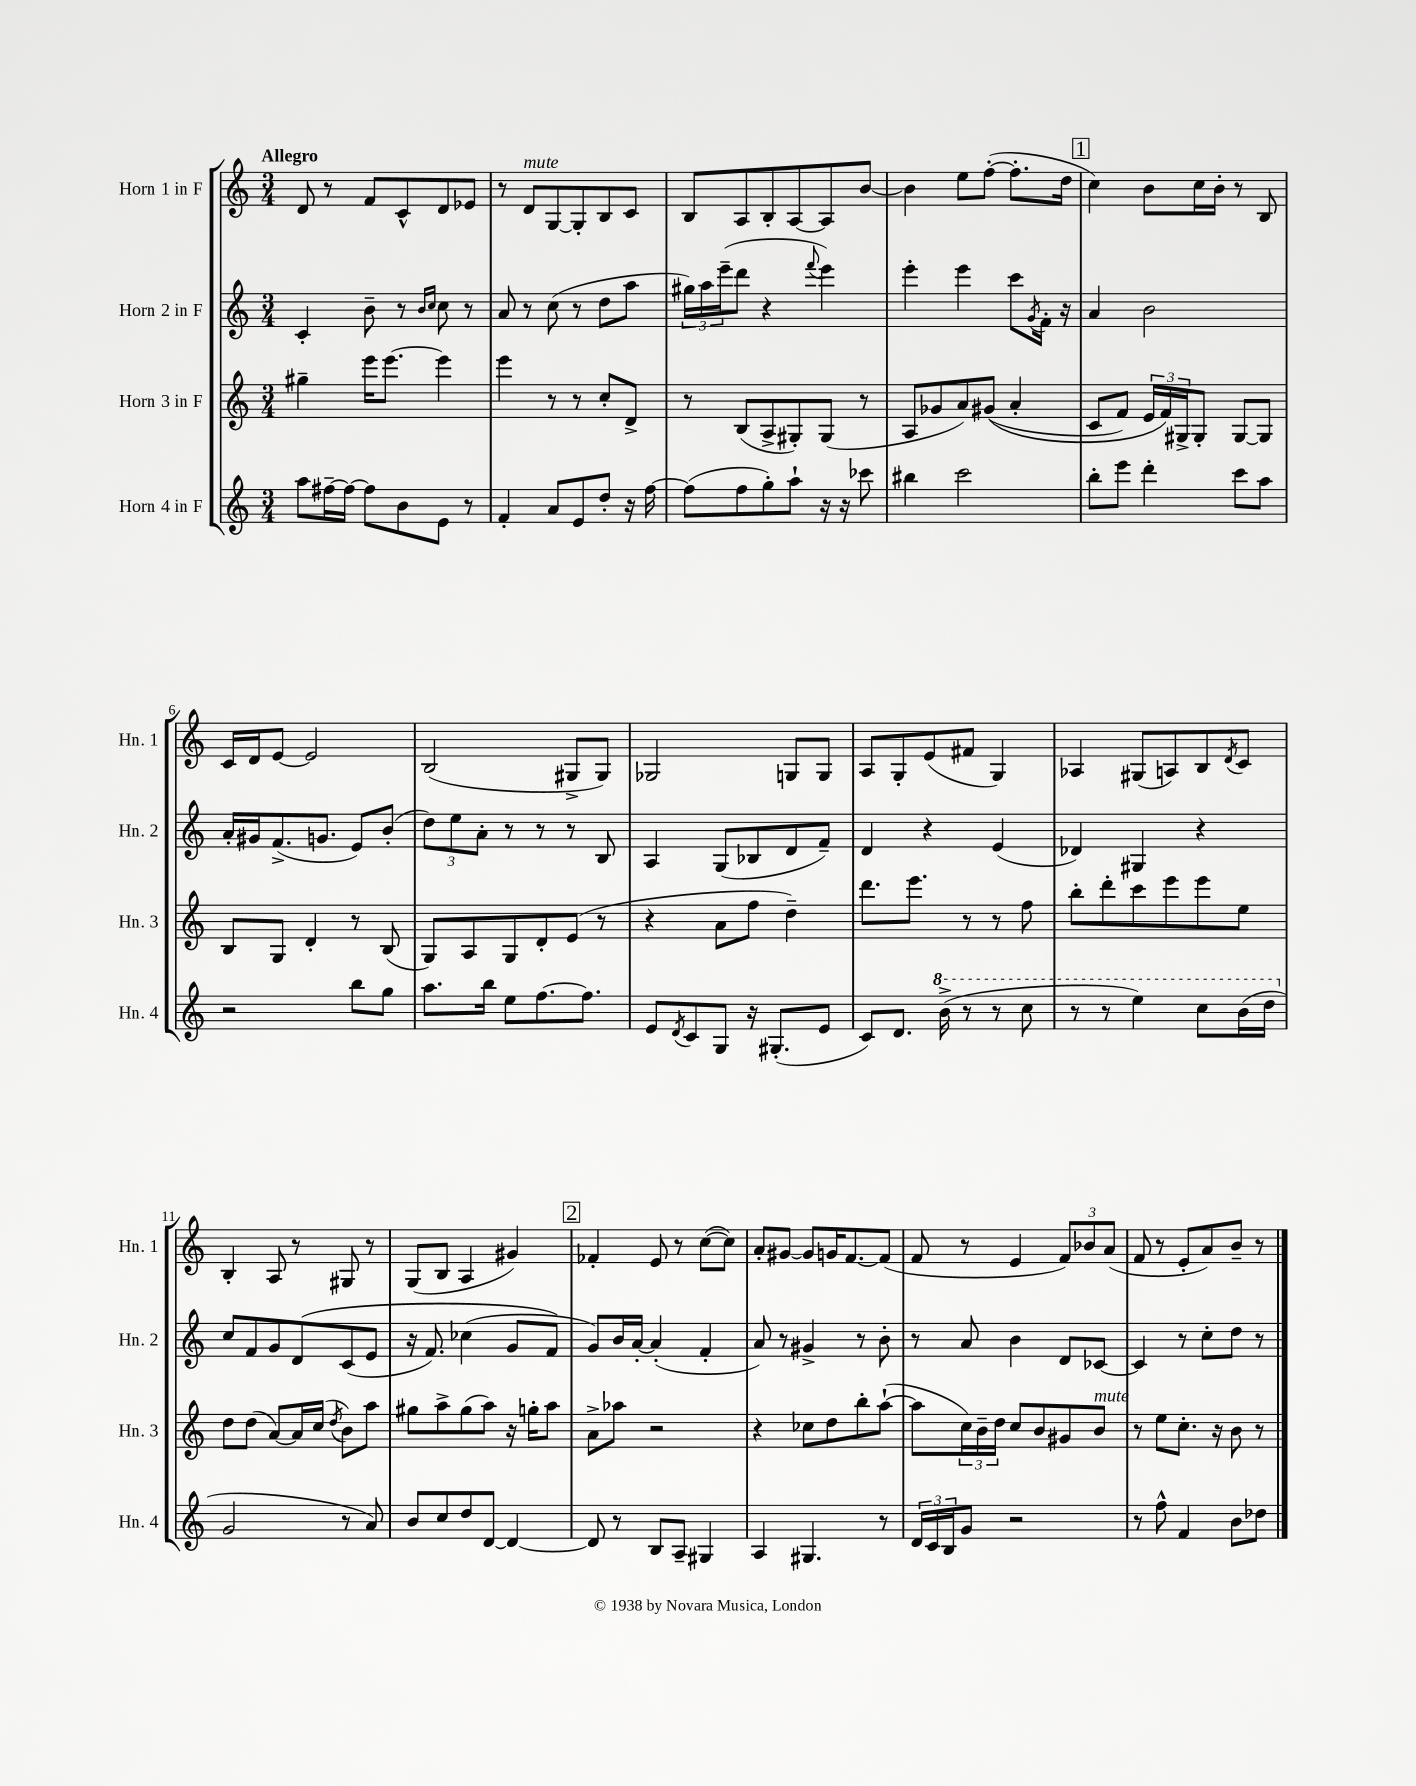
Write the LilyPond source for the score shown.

<<
\new StaffGroup <<
\new Staff = "s0" \with { instrumentName = "Horn 1 in F" shortInstrumentName = "Hn. 1" } {
    \clef treble \key c \major \numericTimeSignature \time 3/4 \tempo "Allegro"
    d'8 r8 f'8 c'8-^ d'8 ees'8 |
    r8 d'8^\markup { \italic "mute" } g8~ g8-. b8 c'8 |
    b8 a8 b8-. a8~ a8 b'8~ |
    b'4 e''8 f''8~-.( f''8.-. d''16 |
    \mark \markup { \box "1" } c''4) b'8 c''16 b'16-. r8 b8 |
    c'16 d'16 e'8~ e'2 |
    b2( gis8-> gis8) |
    ges2 g8 g8 |
    a8 g8-. e'8( fis'8 g4) |
    aes4 gis8( a8) b8 \acciaccatura { d'8 } c'8 |
    b4-. a8 r8 gis8 r8 |
    g8( b8 a4 gis'4) |
    \mark \markup { \box "2" } fes'4-. e'8 r8 c''8~( c''8) |
    a'8-. gis'8~ gis'8 g'16 f'8.~ f'8( |
    f'8 r8 e'4 \tuplet 3/2 { f'8) bes'8 a'8( } |
    f'8 r8 e'8-. a'8) b'8-- r8 \bar "|." |
}
\new Staff = "s1" \with { instrumentName = "Horn 2 in F" shortInstrumentName = "Hn. 2" } {
    \clef treble \key c \major \numericTimeSignature \time 3/4
    c'4-. b'8-- r8 \grace { b'16 c''16 } c''8 r8 |
    a'8 r8 c''8( r8 d''8 a''8 |
    \tuplet 3/2 { gis''16) a''16 e'''16--( } d'''8 r4 \appoggiatura { f'''8 } e'''4) |
    e'''4-. e'''4 c'''8 \acciaccatura { g'8 } f'16-. r16 |
    \mark \markup { \box "1" } a'4 b'2 |
    a'16-. gis'16 f'8.->( g'8. e'8) b'8-.( |
    \tuplet 3/2 { d''8) e''8 a'8-. } r8 r8 r8 b8 |
    a4 g8( bes8 d'8 f'8--) |
    d'4 r4 e'4( |
    des'4) gis4 r4 |
    c''8 f'8 g'8 d'8\( c'8( e'8 |
    r16 f'8.) ces''4( g'8 f'8\) |
    \mark \markup { \box "2" } g'8) b'16 a'16~-. a'4-.( f'4-. |
    a'8) r8 gis'4-> r8 b'8-. |
    r8 a'8 b'4 d'8 ces'8~ |
    ces'4 r8 c''8-. d''8 r8 \bar "|." |
}
\new Staff = "s2" \with { instrumentName = "Horn 3 in F" shortInstrumentName = "Hn. 3" } {
    \clef treble \key c \major \numericTimeSignature \time 3/4
    gis''4-- e'''16 e'''8.~ e'''4 |
    e'''4 r8 r8 c''8-. d'8-> |
    r8 b8( a8-> gis8-.) gis8( r8 |
    a8 ges'8 a'8) gis'8(\( a'4-. |
    \mark \markup { \box "1" } c'8 f'8) \tuplet 3/2 { e'16 f'16\) gis16-> } gis8-. gis8~ gis8 |
    b8 g8 d'4-. r8 b8( |
    g8) a8 g8 d'8-. e'8( r8 |
    r4 a'8 f''8 d''4--) |
    d'''8. e'''8. r8 r8 f''8 |
    b''8-. d'''8-. c'''8 e'''8 e'''8 e''8 |
    d''8 d''8( a'8~) a'16 c''16( \acciaccatura { d''8 } b'8) a''8 |
    gis''8 a''8-> gis''8( a''8) r16 g''16-. a''8 |
    \mark \markup { \box "2" } a'8-> aes''8 r2 |
    r4 ces''8 d''8 b''8-. a''8~-!( |
    a''8 \tuplet 3/2 { c''16) b'16-- d''16 } c''8 b'8 gis'8 b'8^\markup { \italic "mute" } |
    r8 e''8 c''8.-. r16 b'8 r8 \bar "|." |
}
\new Staff = "s3" \with { instrumentName = "Horn 4 in F" shortInstrumentName = "Hn. 4" } {
    \clef treble \key c \major \numericTimeSignature \time 3/4
    a''8 fis''16~-- fis''16~ fis''8 b'8 e'8 r8 |
    f'4-. a'8 e'8 d''8-. r16 f''16~ |
    f''8( f''8 g''8-.) a''8-! r16 r16 ces'''8 |
    bis''4 c'''2 |
    \mark \markup { \box "1" } b''8-. e'''8 d'''4-. c'''8 a''8 |
    r2 b''8 g''8 |
    a''8. b''16 e''8 f''8.~ f''8. |
    e'8 \acciaccatura { d'8 } c'8 g8 r16 gis8.-.( e'8 |
    c'8) d'8. \ottava #1 b''16->( r8 r8 c'''8 |
    r8 r8 e'''4) c'''8 b''16( d'''16 \ottava #0 |
    g'2 r8 a'8) |
    b'8 c''8 d''8 d'8~ d'4~ |
    \mark \markup { \box "2" } d'8 r8 b8 a8-- gis4 |
    a4 gis4. r8 |
    \tuplet 3/2 { d'16 c'16 b16 } g'8 r2 |
    r8 f''8-^ f'4 b'8 des''8 \bar "|." |
}
>>
>>
